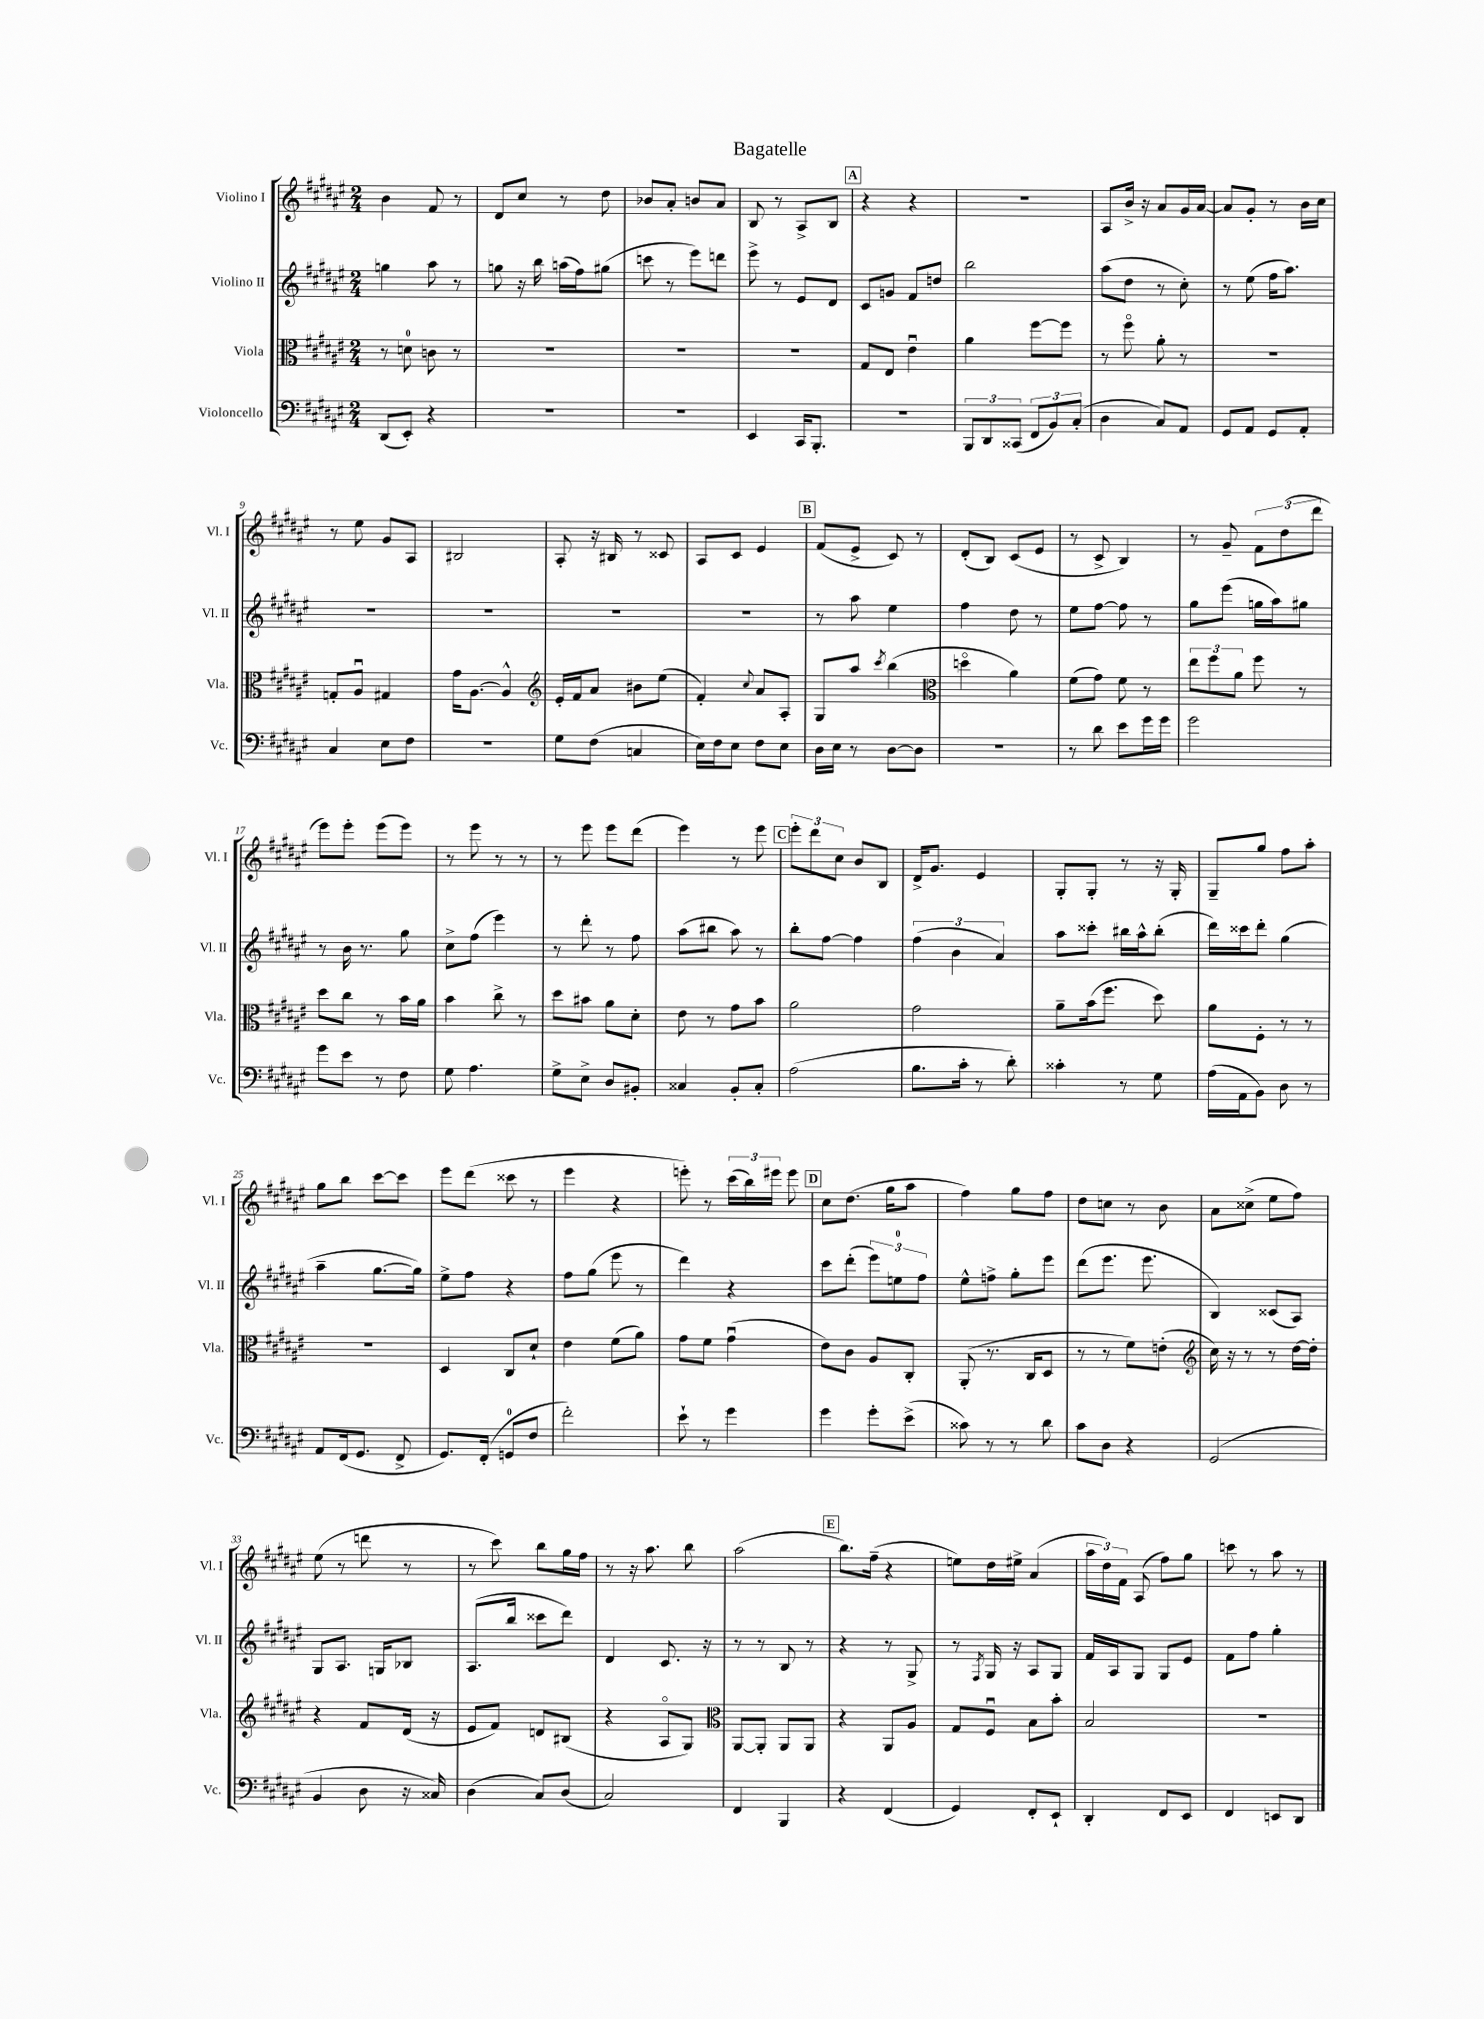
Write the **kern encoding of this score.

**kern	**kern	**kern	**kern
*part4	*part3	*part2	*part1
*staff4	*staff3	*staff2	*staff1
*I"Violoncello	*I"Viola	*I"Violino II	*I"Violino I
*I'Vc.	*I'Vla.	*I'Vl. II	*I'Vl. I
*clefF4	*clefC3	*clefG2	*clefG2
*k[f#c#g#d#a#e#]	*k[f#c#g#d#a#e#]	*k[f#c#g#d#a#e#]	*k[f#c#g#d#a#e#]
*M2/4	*M2/4	*M2/4	*M2/4
=1	=1	=1	=1
(8DD#/L	8r	4ggn\	4b\
8EE#'/J)	8dn\	.	.
4r	8cn\	8aa#\	8f#/
.	8r	8r	8r
=2	=2	=2	=2
2r	2r	8ggn\	8d#/L
.	.	16r	8cc#/J
.	.	16bb\	.
.	.	(16aan\LL	8r
.	.	16ff#\J)	.
.	.	(8gg#X\J	8dd#\
=3	=3	=3	=3
2r	2r	8cccn\	8b-X/L
.	.	8r	8a#'/J
.	.	8eee#\L)	8bn/L
.	.	8dddn\J	8a#/J
=4	=4	=4	=4
4EE#/	2r	8eee#^\	8B/
.	.	8r	8r
16CC#/KL	.	8e#/L	8A#^/L
8.BBB'/J	.	.	.
.	.	8d#/J	8B/J
!!LO:REH:place=s1:t=A
=5	=5	=5	=5
2r	8G#/L	8c#/L	4r
.	8E#/J	8gn/J	.
.	4e#u\	8f#/L	4r
.	.	8ddn/J	.
=6	=6	=6	=6
12BBB/L	4a#\	2bb\	2r
12DD#/	.	.	.
(12CC##X/J	.	.	.
12FF#/L	[8ff#\L	.	.
12BB/)	.	.	.
.	8ff#\J]	.	.
(12C#'/J	.	.	.
=7	=7	=7	=7
4D#\	8r	(8aa#\L	8A#/L
.	8ff#\	8dd#\J	16b^/Jk
.	.	.	16r
8C#/L)	8a#'\	8r	8a#/L
8AA#/J	8r	8cc#'\)	16g#/L
.	.	.	[16a#/JJ
=8	=8	=8	=8
8GG#/L	2r	8r	8a#/L]
8AA#/J	.	(8ee#\	8g#'/J
8GG#/L	.	16ff#\KL	8r
.	.	8.aa#\J)	.
8AA#'/J	.	.	16b\LL
.	.	.	16cc#\JJ
!!LO:LB:g=z
=9	=9	=9	=9
4C#/	8Gn'/L	2r	8r
.	8A#u/J	.	8ee#\
8E#\L	4G#X/	.	8g#/L
8F#\J	.	.	8A#/J
=10	=10	=10	=10
2r	16g#\KL	2r	2B#X/
.	[8.A#\J	.	.
.	4A#^^/]	.	.
=11	=11	=11	=11
*	*clefG2	*	*
8G#\L	16e#'/LL	2r	8A#'/
.	16f#/J	.	.
(8F#\J	8a#/J	.	16r
.	.	.	16B#X/
4Cn/	8b#X\L	.	8r
.	(8ee#\J	.	8c##X/
=12	=12	=12	=12
16E#\LL)	4f#'/)	2r	8A#/L
16F#\J	.	.	.
8E#\J	.	.	8c#/J
.	8qqcc#/	.	.
8F#\L	8a#/L	.	4e#/
8E#\J	8A#'/J	.	.
!!LO:REH:place=s1:t=B
=13	=13	=13	=13
16D#\LL	8G#/L	8r	(8f#/L
16E#\JJ	.	.	.
8r	8aa#/J	8aa#\	8e#^/J
.	8qccc#/	.	.
[8D#\L	(4bb\	4ee#\	8c#/)
8D#\J]	.	.	8r
=14	=14	=14	=14
*	*clefC3	*	*
2r	4ddn\	4ff#\	(8d#'/L
.	.	.	8B/J)
.	4a#\)	8dd#\	(8c#/L
.	.	8r	8e#/J
=15	=15	=15	=15
8r	(8f#\L	8ee#\L	8r
8d#\	8g#\J)	[8ff#\J	8c#^/
8e#\L	8f#\	8ff#\]	4B/)
16g#\L	8r	8r	.
16g#\JJ	.	.	.
=16	=16	=16	=16
2g#\	12ee#\L	8gg#\L	8r
.	12ff#\	.	.
.	.	(8eee#\J	8g#~/
.	12a#\J	.	.
.	8ff#\	16ggn\LL	12f#\L
.	.	16aa#\J)	.
.	.	.	(12dd#\
.	8r	8gg#X\J	.
.	.	.	12ddd#\J
!!LO:LB:g=z
=17	=17	=17	=17
8g#\L	8dd#\L	8r	8eee#\L)
8e#\J	8cc#\J	16b\	8eee#'\J
.	.	8.r	.
8r	8r	.	(8eee#\L
8F#\	16b\LL	8gg#\	8eee#\J)
.	16a#\JJ	.	.
=18	=18	=18	=18
8G#\	4b\	8cc#^\L	8r
4.A#\	.	(8ff#\J	8eee#\
.	8cc#^\	4eee#\)	8r
.	8r	.	8r
=19	=19	=19	=19
8G#^\L	8dd#\L	8r	8r
8E#^\J	8b#X\J	8ddd#'\	8eee#\
8D#/L	8a#\L	8r	8eee#\L
8BB#X'/J	8d#'\J	8ff#\	(8ddd#\J
=20	=20	=20	=20
4C##X/	8e#\	(8aa#\L	4eee#\)
.	8r	8bb#X\J	.
8BB'/L	8g#\L	8aa#\)	8r
8C##'/J	8b\J	8r	8eee#\
!!LO:REH:place=s1:t=C
=21	=21	=21	=21
(2A#\	2a#\	8bb'\L	12eee#'\L
.	.	.	12ddd#\
.	.	[8ff#\J	.
.	.	.	12cc#\J
.	.	4ff#\]	8b/L
.	.	.	8B/J
=22	=22	=22	=22
8.B\L	2g#\	(6ff#\	16d#^/KL
.	.	.	8.g#/J
.	.	6b\	.
16c#'\Jk	.	.	.
8r	.	.	4e#/
.	.	6a#/)	.
8d#'\)	.	.	.
=23	=23	=23	=23
4c##X'\	8a#~\L	8aa#\L	8G#'/L
.	(16b\k	8ccc##X'\J	8G#'/J
.	8.ff#\J	.	.
8r	.	16bb#X\LL	8r
.	.	16aa#^^\J	.
8G#\	8dd#\)	(8bb#'\J	16r
.	.	.	16G#'/
=24	=24	=24	=24
(16A#\LL	8a#\L	16ddd#\LL)	8G#~/L
16AA#\J	.	16ccc##X\J	.
8BB\J)	8F#'\J	8ddd#'\J	8gg#/J
8D#\	8r	(4gg#\	8ff#\L
8r	8r	.	8aa#'\J
!!LO:LB:g=z
=25	=25	=25	=25
8AA#/L	2r	4aa#~\	8gg#\L
(16FF#/k	.	.	8bb\J
8.GG#/J	.	.	.
.	.	[8.gg#\L	[8ccc#\L
8FF#^/	.	.	8ccc#\J]
.	.	16gg#\Jk])	.
=26	=26	=26	=26
8.GG#/L)	4D#/	8ee#^\L	8eee#\L
.	.	8ff#\J	(8ddd#\J
(16FF#'/Jk	.	.	.
8GGn/L	8C#/L	4r	8ccc##X\
8F#/J	8d#`/J	.	8r
=27	=27	=27	=27
2f#'\)	4e#\	8ff#\L	4eee#\
.	.	(8gg#\J	.
.	(8f#\L	8eee#\	4r
.	8a#\J)	8r	.
=28	=28	=28	=28
8e#`\	8g#\L	4ddd#\)	8eeen'\)
8r	8f#\J	.	8r
4g#\	(4g#u\	4r	(24ccc#\LL
.	.	.	24bb\)
.	.	.	24eee#X\JJ
.	.	.	8eee#\
!!LO:REH:place=s1:t=D
=29	=29	=29	=29
4g#\	8e#\L)	8ccc#\L	8cc#\L
.	8c#\J	(8ddd#'\J	(8.dd#\J
8g#'\L	8A#/L	12eee#\L)	.
.	.	.	16gg#\KL
.	.	12een\	.
(8e#^\J	8C#'/J	.	8aa#\J
.	.	12ff#\J	.
=30	=30	=30	=30
8c##X\)	(8AA#'/	8ee#^^\L	4ff#\)
8r	8.r	8ffn^\J	.
8r	.	8gg#'\L	8gg#\L
.	16C#/KL	.	.
8d#\	8D#/J	8eee#\J	8ff#\J
=31	=31	=31	=31
8c#\L	8r	(8ddd#\L	8dd#\L
8D#\J	8r	8.eee#\J	8ccn\J
4r	8f#\L)	.	8r
.	.	8.eee#\	.
.	(8en'\J	.	8b\
=32	=32	=32	=32
*	*clefG2	*	*
(2GG#/	16cc#\)	4B/)	8a#\L
.	16r	.	.
.	8r	.	(8cc##X^\J
.	8r	(8c##X/L	8ee#\L
.	[16dd#\LL	8A#/J)	8ff#\J)
.	16dd#'\JJ]	.	.
!!LO:LB:g=z
=33	=33	=33	=33
4BB/	4r	8G#/L	(8ee#\
.	.	8.A#/J	8r
8D#\	8f#/L	.	8dddn\
.	.	16Gn/KL	.
16r	(16d#/Jk	8B-X/J	8r
16C##X/)	16r	.	.
=34	=34	=34	=34
(4D#\	8e#/L	(8.A#/L	8r
.	8f#/J)	.	8ccc#\)
.	.	16bb/Jk	.
8C#/L)	8dn/L	8ccc##X\L	8bb\L
(8D#/J	(8B#X/J	8ddd#\J)	16gg#\L
.	.	.	16ff#\JJ
=35	=35	=35	=35
2C#/)	4r	4d#/	8r
.	.	.	16r
.	.	.	8.aa#\
.	8A#/L	8.c#/	.
.	8G#/J)	.	8bb\
.	.	16r	.
=36	=36	=36	=36
*	*clefC3	*	*
4FF#/	[8AA#/L	8r	(2aa#\
.	8AA#'/J]	8r	.
4BBB/	8AA#/L	8B/	.
.	8AA#/J	8r	.
!!LO:REH:place=s1:t=E
=37	=37	=37	=37
4r	4r	4r	8.bb\L)
.	.	.	(16ff#~\Jk
(4FF#/	8AA#/L	8r	4r
.	8A#/J	8G#^/	.
=38	=38	=38	=38
4GG#/)	8G#/L	8r	8een\L)
.	.	8qF#/	.
.	8F#u/J	16G#/	16dd#\L
.	.	16r	16ee#X^\JJ
8FF#'/L	8B\L	8A#/L	(4a#/
8EE#`/J	8b'\J	8G#/J	.
=39	=39	=39	=39
4DD#'/	2B/	16f#/LL	24aa#\LL
.	.	.	24dd#\)
.	.	16A#/J	.
.	.	.	24f#\JJ
.	.	8G#/J	(8A#/
8FF#/L	.	8G#/L	8ff#\L)
8EE#/J	.	8e#/J	8gg#\J
=40	=40	=40	=40
4FF#/	2r	8f#\L	8cccn\
.	.	8ff#\J	8r
8EEn/L	.	4gg#'\	8aa#\
8DD#/J	.	.	8r
==	==	==	==
*-	*-	*-	*-
